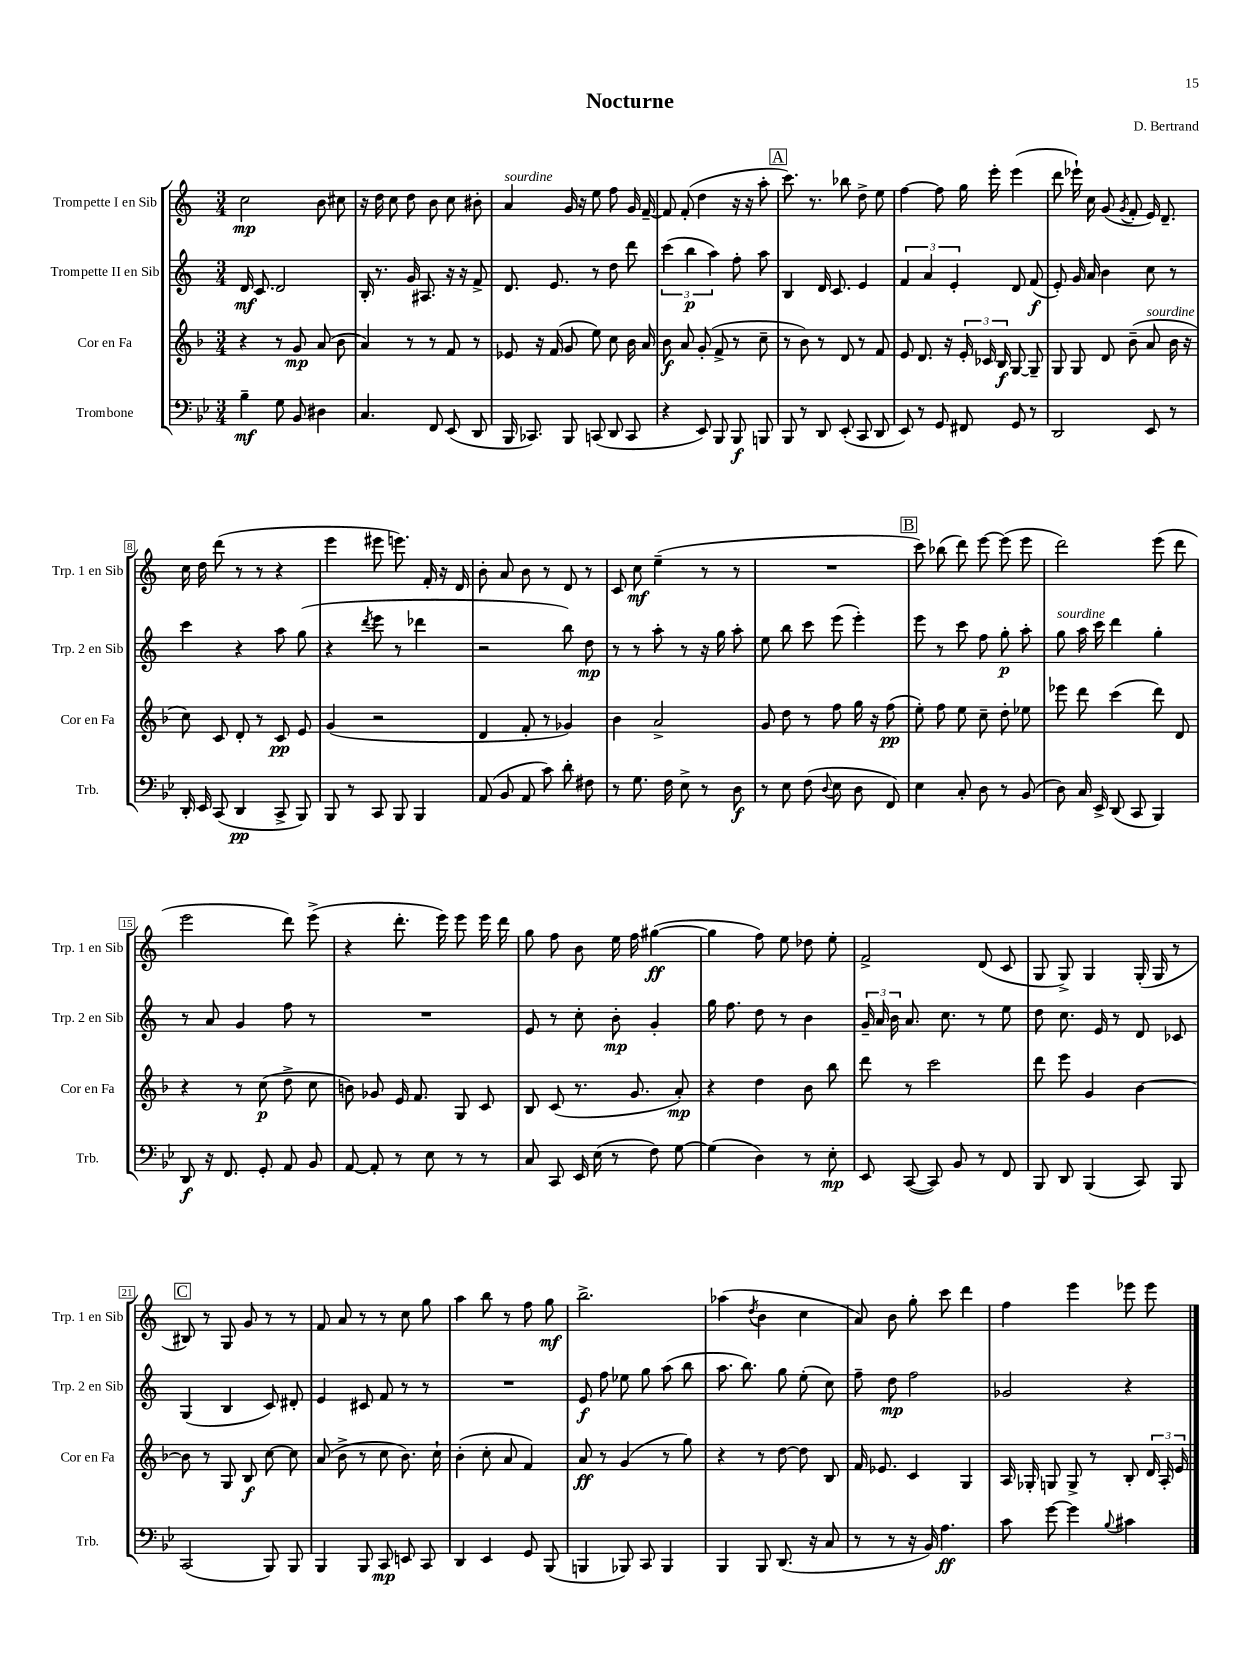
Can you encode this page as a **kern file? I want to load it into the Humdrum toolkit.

**kern	**kern	**kern	**kern
*staff4	*staff3	*staff2	*staff1
*clefF4	*clefG2	*clefG2	*clefG2
*k[b-e-]	*k[b-]	*k[]	*k[]
*M3/4	*M3/4	*M3/4	*M3/4
4B-~	4r	16d	2cc
.	.	8.c	.
8G	8r	2d	.
8BB-	8g	.	.
4D#	(8a	.	8b
.	8b-	.	8cc#
=	=	=	=
4.C	4a)	16B'	16r
.	.	8.r	16dd
.	.	.	8cc
.	8r	16g	8dd
.	.	8.A#	.
8FF	8r	.	8b
(8EE-	8f	16r	8cc
.	.	16r	.
8DD	8r	8f^	8b#'
=	=	=	=
16BBB-	8e-	8.d	4a
8.CC-)	.	.	.
.	16r	.	.
.	(16f	8.e	.
8BBB-	8g	.	16g
.	.	.	16r
(8CC	8ee)	8r	8ee
8DD	8cc	8dd	8ff
8CC	16b-	8ddd	16g
.	16a	.	[16f~
=	=	=	=
4r	8b-	(6ccc	8f]
.	8a	.	(8f'
.	.	6bb	.
8EE-)	(8g'	.	4dd
.	.	6aa)	.
8BBB-	8f^	.	.
8BBB-	8r	8ff'	16r
.	.	.	16r
8BBB	8cc~	8aa	8aa'
=	=	=	=
8BBB-	8r	4B	8.ccc)
8r	8b-)	.	.
.	.	.	8.r
8DD	8r	16d	.
.	.	8.c	.
(8EE-'	8d	.	8bb-
8CC	8r	4e	8dd^
8DD	8f	.	8ee
=	=	=	=
8EE-)	8e	6f	[4ff
8r	8.d	.	.
.	.	6a	.
8GG	.	.	8ff]
.	16r	.	.
.	.	6e'	.
8FF#	24e'	.	16gg
.	24c-	.	.
.	.	.	16eee'
.	24B-	.	.
8GG	[8G	8d	(4eee
8r	8G~]	(8f	.
=	=	=	=
2DD	8G	8e')	8ddd
.	8G	16g	16eee-`)
.	.	16a	16cc
.	8d	4b	(8g
.	.	.	8qg
.	(8b-~	.	8f'
8EE-	8a	8cc	16e)
.	.	.	8.d~
8r	16b-	8r	.
.	16r	.	.
=	=	=	=
16DD'	8cc)	4ccc	16cc
16EE-	.	.	16dd
(8CC	8c	.	(8ddd
4DD	8d'	4r	8r
.	8r	.	8r
8CC^	8c	8aa	4r
8BBB-)	8e	(8gg	.
=	=	=	=
8BBB-	(4g	4r	4eee
8r	.	.	.
.	.	8qddd	.
8CC	2r	8eee	8eee#
8BBB-	.	8r	8.eee)
4BBB-	.	4ddd-	.
.	.	.	16f'
.	.	.	16r
.	.	.	16d
=	=	=	=
(8AA	4d	2r	8b'
8BB-	.	.	8a
8AA	8f'	.	8b
8c)	8r	.	8r
8d'	4g-)	8bb)	8d
8F#	.	8dd	8r
=	=	=	=
8r	4b-	8r	8c
8.G	.	8r	8cc
.	2a^	8aa'	(4ee~
16F	.	.	.
8E-^	.	8r	.
8r	.	16r	8r
.	.	16gg	.
8D	.	8aa'	8r
=	=	=	=
8r	8g	8ee	2.r
8E-	8dd	8bb	.
(8F	8r	8ccc	.
8qqD	.	.	.
8E-	8ff	(8eee	.
8D	16gg	4eee')	.
.	16r	.	.
8FF)	(8ff	.	.
=	=	=	=
4E-	8ee')	8eee	8ccc)
.	8ff	8r	(8bb-
8C'	8ee	8ccc	8ddd)
8D	8cc~	8ff	[8eee
8r	8dd'	8gg'	(8eee]
(8BB-	8ee-	8aa'	8eee
=	=	=	=
8D)	8eee-	8gg	2ddd)
16C	8ddd	16aa	.
16EE-^	.	16ccc	.
(8DD	(4ccc	4ddd	.
8CC	.	.	.
4BBB-)	8ddd)	4gg'	(8eee
.	8d	.	8ddd
=	=	=	=
8DD	4r	8r	2eee
16r	.	8a	.
8.FF	.	.	.
.	8r	4g	.
8GG'	(8cc	.	.
8AA	8dd^	8ff	8ddd)
8BB-	8cc	8r	(8eee^
=	=	=	=
[8AA	8b)	2.r	4r
8AA']	8g-	.	.
8r	16e	.	8.ddd'
.	8.f	.	.
8E-	.	.	.
.	.	.	16eee)
8r	8G	.	8eee
8r	8c	.	16eee
.	.	.	16ddd
=	=	=	=
8C	8B-	8e	8gg
8CC	(8c	8r	8ff
16EE-	8.r	8cc'	8b
(16E-	.	.	.
8r	.	8b'	16ee
.	8.g	.	16ff
8F)	.	4g'	([4gg#
[8G	8a')	.	.
=	=	=	=
(4G]	4r	16gg	4gg#]
.	.	8.ff	.
4D)	4dd	8dd	8ff)
.	.	8r	8ee
8r	8b-	4b	8dd-
8E-'	8bb-	.	8ee'
=	=	=	=
8EE-	8ddd	24g~	2f^
.	.	24a	.
.	.	24b	.
([8CC	8r	8.a	.
8CC])	2ccc	.	.
.	.	8.cc	.
8BB-	.	.	.
8r	.	8r	(8d
8FF	.	8ee	8c
=	=	=	=
8BBB-	8ddd	8dd	8G
8DD	8eee	8.cc	8G^)
(4BBB-	4g	.	4G
.	.	16e	.
.	.	8r	.
8CC)	[4b-	8d	(16G'
.	.	.	16G
8BBB-	.	8c-	8r
=	=	=	=
(2CC	8b-]	(4G	8B#)
.	8r	.	8r
.	8G	4B	8G
.	8B-	.	8g
8BBB-)	[8cc	8c)	8r
8BBB-	8cc]	8d#'	8r
=	=	=	=
4BBB-	(8a	4e	8f
.	8b-^	.	8a
8BBB-	8r	8c#	8r
8CC	8cc	8f	8r
8EE	8.b-)	8r	8cc
8CC	.	8r	8gg
.	16cc`	.	.
=	=	=	=
4DD	(4b-'	2.r	4aa
4EE-	8cc'	.	8bb
.	8a	.	8r
8GG	4f)	.	8ff
(8BBB-	.	.	8gg
=	=	=	=
4BBB	8a	8e	2.bb^
.	8r	8ff	.
8BBB-)	(4g	8ee-	.
8CC	.	8gg	.
4BBB-	8r	(8aa	.
.	8gg)	8bb	.
=	=	=	=
4BBB-	4r	8.aa	(4aa-
.	.	8.bb)	.
.	.	.	8qdd
8BBB-	8r	.	4b
(8.DD	[8dd	8gg	.
.	8dd]	(8ee'	4cc
16r	.	.	.
8C	8B-	8cc)	.
=	=	=	=
8r	16f	8ff~	8a)
.	8.e-	.	.
8r	.	8dd	8b
16r	4c	2ff	8gg'
16BB-)	.	.	.
4.A	.	.	8ccc
.	4G	.	4ddd
=	=	=	=
8c	16A	2g-	4ff
.	16G-'	.	.
[8g	8G	.	.
4g]	8G^	.	4eee
.	8r	.	.
8qqB-	.	.	.
4c#	8B-'	4r	8eee-
.	24d	.	8eee-
.	24A'	.	.
.	24e	.	.
==	==	==	==
*-	*-	*-	*-
